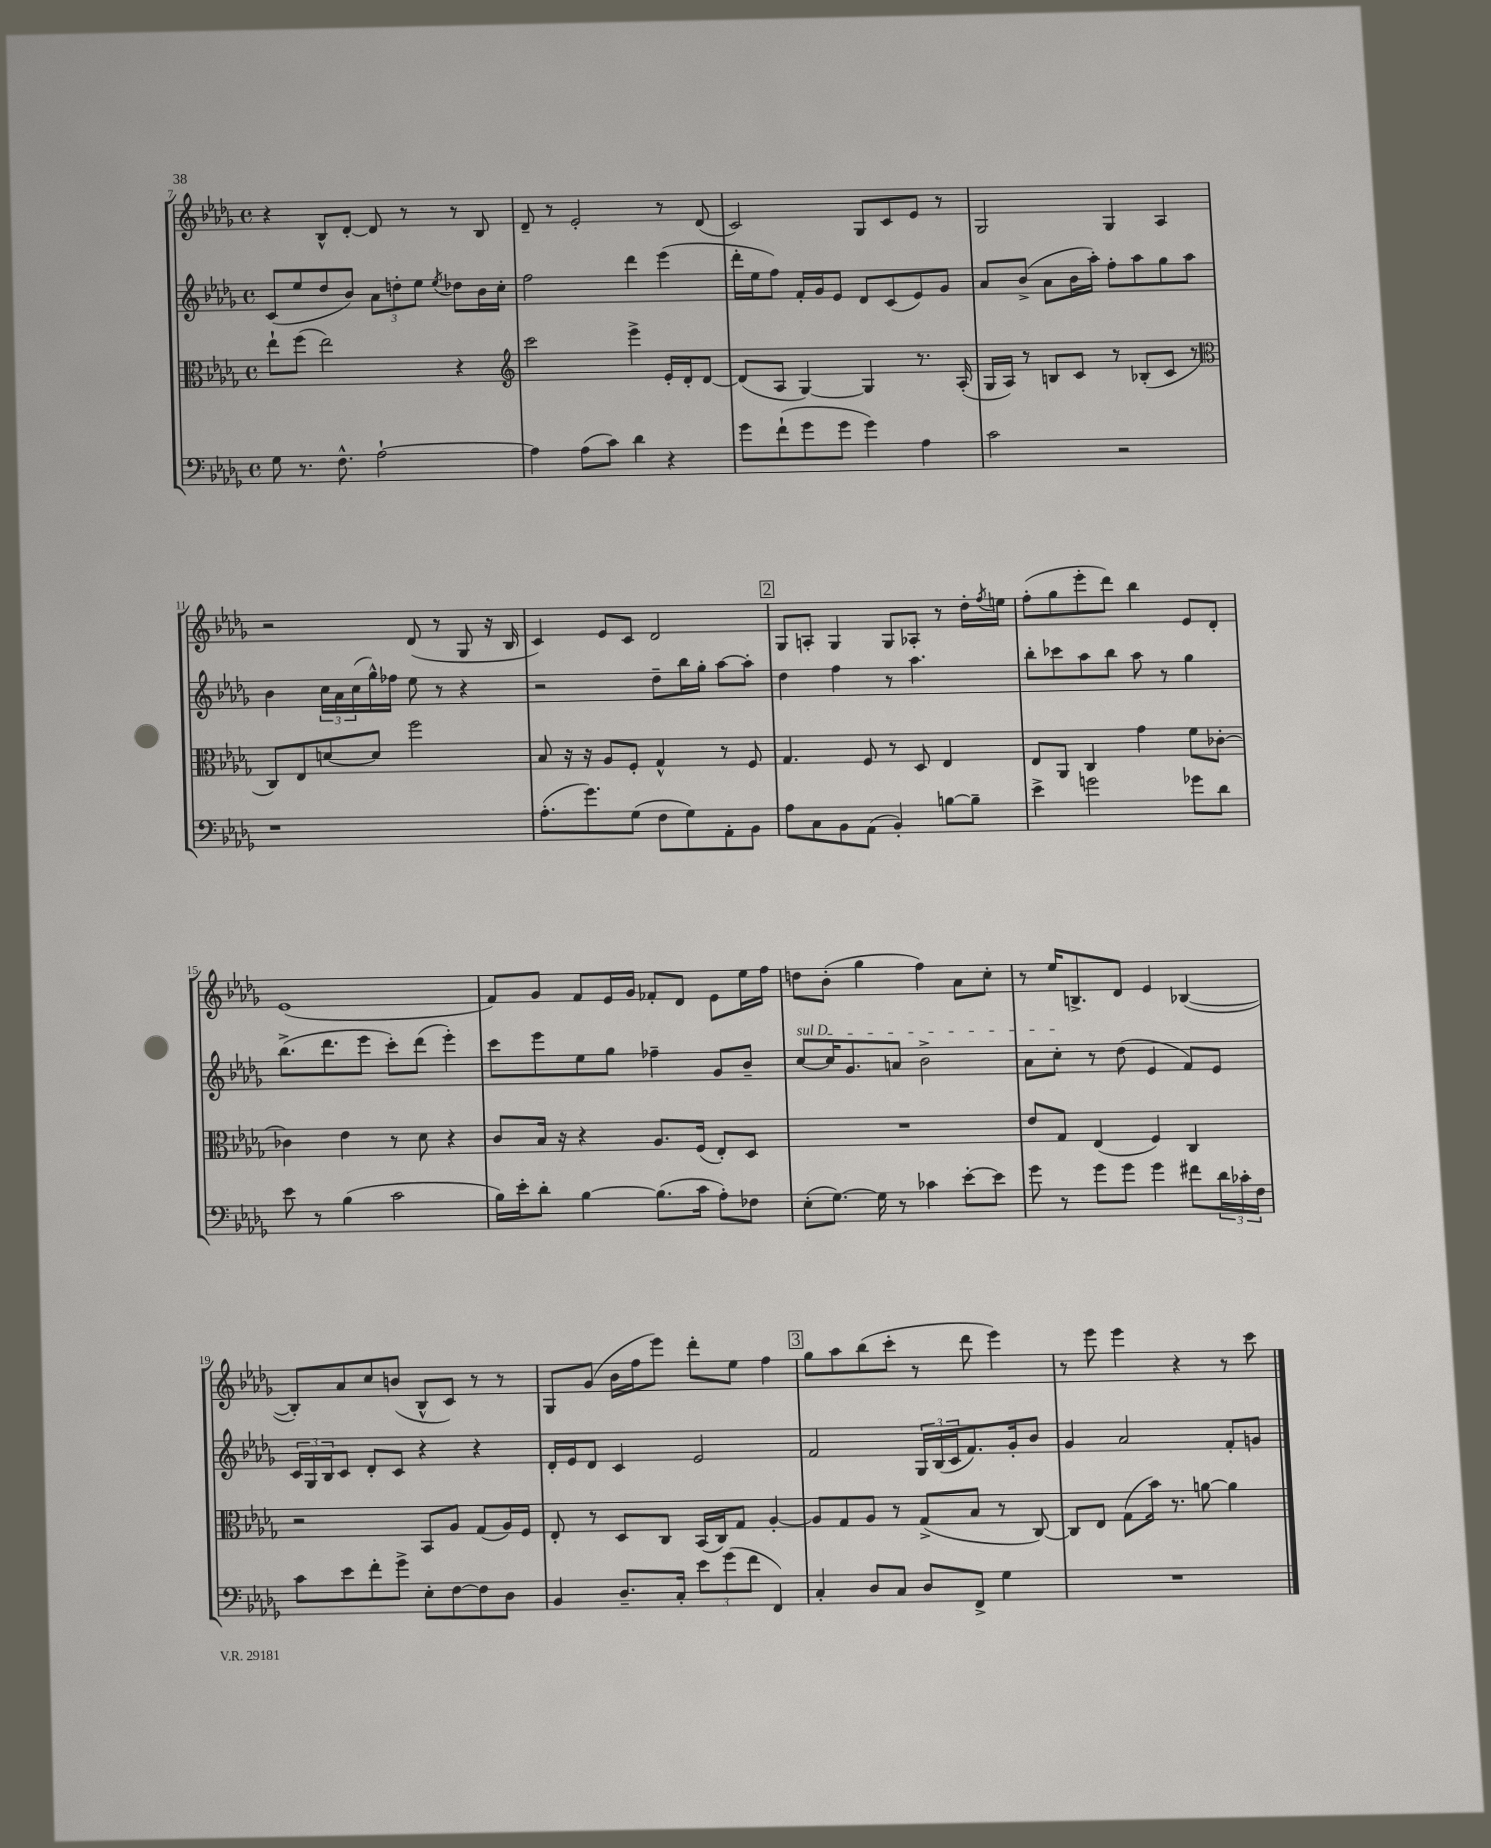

**kern	**kern	**kern	**kern
*part4	*part3	*part2	*part1
*staff4	*staff3	*staff2	*staff1
*clefF4	*clefC3	*clefG2	*clefG2
*k[b-e-a-d-g-]	*k[b-e-a-d-g-]	*k[b-e-a-d-g-]	*k[b-e-a-d-g-]
*M4/4	*M4/4	*M4/4	*M4/4
*met(c)	*met(c)	*met(c)	*met(c)
=7	=7	=7	=7
8G-\	8ee-`\L	(8c/L	4r
8.r	(8ff\J	8ee-/	.
.	2ee-\)	8dd-/	8B-^^/L
8.F^^\	.	.	.
.	.	8b-/J)	[8d-'/J
[2A-`\	.	12a-\L	8d-/]
.	.	12ddn'\	.
.	.	.	8r
.	.	12ee-\J	.
.	.	8qee-/	.
.	4r	8dd-X\L	8r
.	.	16b-\L	8B-/
.	.	16cc'\JJ	.
=8	=8	=8	=8
*	*clefG2	*	*
4A-\]	2ccc\	2ff\	8d-~/
.	.	.	8r
(8A-\L	.	.	2e-'/
8c\J)	.	.	.
4d-\	4eee-^\	4ddd-\	.
4r	16e-'/LL	(4eee-\	8r
.	16d-'/J	.	.
.	[8d-/J	.	(8d-/
=9	=9	=9	=9
8g-\L	(8d-/L]	16ddd-'\LL	2c/)
.	.	16ee-\J	.
(8f`\	8A-/J	8ff\J)	.
8g-\	[4G-/)	16f'/LL	.
.	.	16g-/J	.
8g-\J	.	8e-/J	.
4g-\)	4G-/]	8d-/L	8G-/L
.	.	(8c/	8c/
4A-\	8.r	8e-/)	8e-/J
.	.	8g-/J	8r
.	(16A-'/	.	.
=10	=10	=10	=10
2c\	16G-/LL	8a-/L	2G-/
.	16A-/JJ)	.	.
.	8r	(8b-^/J	.
.	8Bn/L	8a-\L	.
.	8c/J	16b-\L	.
.	.	16aa-'\JJ)	.
2r	8r	8ff'\L	4G-/
.	(8B-X'/L	8aa-\	.
.	8c/J	8gg-\	4A-/
.	8r	8aa-\J	.
!!LO:LB:g=z
=11	=11	=11	=11
*	*clefC3	*	*
1r	8C/L)	4b-\	2r
.	8E-/	.	.
.	[8dn/	24cc\LL	.
.	.	24a-\	.
.	.	(24cc\	.
.	8d/J]	16gg-^^\)	.
.	.	16ff-X\JJ	.
.	2ff\	8ee-\	(8d-/
.	.	8r	8r
.	.	4r	8G-/
.	.	.	16r
.	.	.	16B-/
=12	=12	=12	=12
(8.A-'\L	8B-/	2r	4c/)
.	16r	.	.
8.g-\)	16r	.	.
.	8A-/L	.	8e-/L
(8G-\J	8F'/J	.	8c/J
8F\L	4G-^^/	8dd-~\L	2d-/
8G-\)	.	16bb-\L	.
.	.	16gg-'\JJ	.
8AA-'\	8r	[8aa-\L	.
8BB-\J	8F/	8aa-'\J]	.
!!LO:REH:place=s1:t=2
=13	=13	=13	=13
8A-\L	4.G-/	4dd-\	8G-/L
8C\	.	.	8An'/J
8BB-\	.	4ff\	4G-/
(8AA-\J	8F/	.	.
4BB-'/)	8r	8r	8G-/L
.	8D-/	4.aa-\	8A-X'/J
[8Bn\L	4E-/	.	8r
8B~\J]	.	.	16dd-'\LL
.	.	.	8qff/
.	.	.	16een\JJ
=14	=14	=14	=14
4e-^\	8E-/L	8bb-'\L	(8ff'\L
.	8AA-/J	8ccc-X\	8gg-\
2gn\	4C/	8aa-\	8eee-'\
.	.	8bb-\J	8ddd-\J)
.	4g-\	8aa-\	4bb-\
.	.	8r	.
8g-X\L	8f\L	4gg-\	8e-/L
8d-\J	[8c-X'\J	.	8d-'/J
!!LO:LB:g=z
=15	=15	=15	=15
8e-\	4c-X\]	(8.bb-^\L	(1e-
8r	.	.	.
.	.	8.ddd-\	.
(4B-\	4e-\	.	.
.	.	8eee-\J	.
2c\	8r	8ccc'\L)	.
.	8d-\	(8ddd-\J	.
.	4r	4eee-'\)	.
=16	=16	=16	=16
16B-\LL)	8c/L	8ccc\L	8f/L)
16e-'\J	.	.	.
8d-'\J	16B-/Jk	8eee-\	8g-/J
.	16r	.	.
[4B-\	4r	8ee-\	8f/L
.	.	8gg-\J	16e-/L
.	.	.	16g-/JJ
(8.B-\L]	8.A-/L	4ff-X~\	8f-X'/L
.	.	.	8d-/J
16c\Jk	(16F/Jk	.	.
8A-'\L)	8E-'/L)	8g-/L	8e-\L
8F-X\J	8D-/J	8b-~/J	16ee-\L
.	.	.	16ff\JJ
=17	=17	=17	=17
!	!	!LO:TX:a:i:t=sul D	!
(8E-'\L	1r	[8cc/L	8ddn\L
[8.G-\J)	.	16cc/K]	(8b-'\J
.	.	8.g-/	.
.	.	.	4gg-\
16G-\]	.	.	.
8r	.	8an/J	.
4c-X\	.	2b-^\	4ff\)
[8e-'\L	.	.	8a-\L
8e-\J]	.	.	8cc'\J
=18	=18	=18	=18
8g-\	8e-/L	8a-\L	8r
8r	8G-/J	8cc'\J	16ee-/KL
.	.	.	8.Bn^/
8g-\L	(4E-/	8r	.
8g-\J	.	(8dd-\	8d-/J
4g-\	4F/)	4e-/	4e-/
8f#X\L	4C/	8f/L)	([4B-X/
24d-\L	.	8e-/J	.
24c-X'\	.	.	.
24F\JJ	.	.	.
!!LO:LB:g=z
=19	=19	=19	=19
8c\L	2r	24c/LL	8B-'/L])
.	.	24G-/	.
.	.	24B-/J	.
8e-\	.	8c/J	8a-/
8f'\	.	8d-'/L	8cc/
8g-^\J	.	8c/J	(8bn/J
8E-'\L	8BB-/L	4r	8B-^^/L
[8F\	8A-/J	.	8c/J)
8F\]	(8G-/L	4r	8r
8D-\J	16A-/L)	.	8r
.	16F/JJ	.	.
=20	=20	=20	=20
4BB-/	8E-'/	16d-'/LL	8G-/L
.	.	16e-/J	.
.	8r	8d-/J	(8g-/J
8.D-~/L	8D-/L	4c/	16b-\LL
.	.	.	16ff\J
.	8C/J	.	8eee-\J)
16C'/Jk	.	.	.
12e-\L	(16BB-/LL	2e-/	8ddd-'\L
.	16C/J)	.	.
(12g-\	.	.	.
.	8G-/J	.	8ee-\J
12f\J	.	.	.
4FF/)	[4A-'/	.	4ff\
!!LO:REH:place=s1:t=3
=21	=21	=21	=21
4C'/	8A-/L]	2f/	8gg-\L
.	8G-/	.	8aa-\
8D-/L	8A-/J	.	(8bb-\
8C/J	8r	.	8ccc'\J
8D-/L	(8G-^/L	24G-/LL	8r
.	.	(24B-/	.
.	.	24c/J	.
8FF^/J	8B-/J	8.f/)	8ddd-\
4G-\	8r	.	4eee-\)
.	.	16g-'/k	.
.	[8C/)	8b-/J	.
=22	=22	=22	=22
1r	8C/L]	4g-/	8r
.	8E-/J	.	8eee-\
.	(8G-\L	2a-/	4eee-\
.	16b-\Jk)	.	.
.	8.r	.	.
.	.	.	4r
.	[8an\	.	.
.	4a\]	8f'/L	8r
.	.	8gn/J	8ccc\
==	==	==	==
*-	*-	*-	*-
